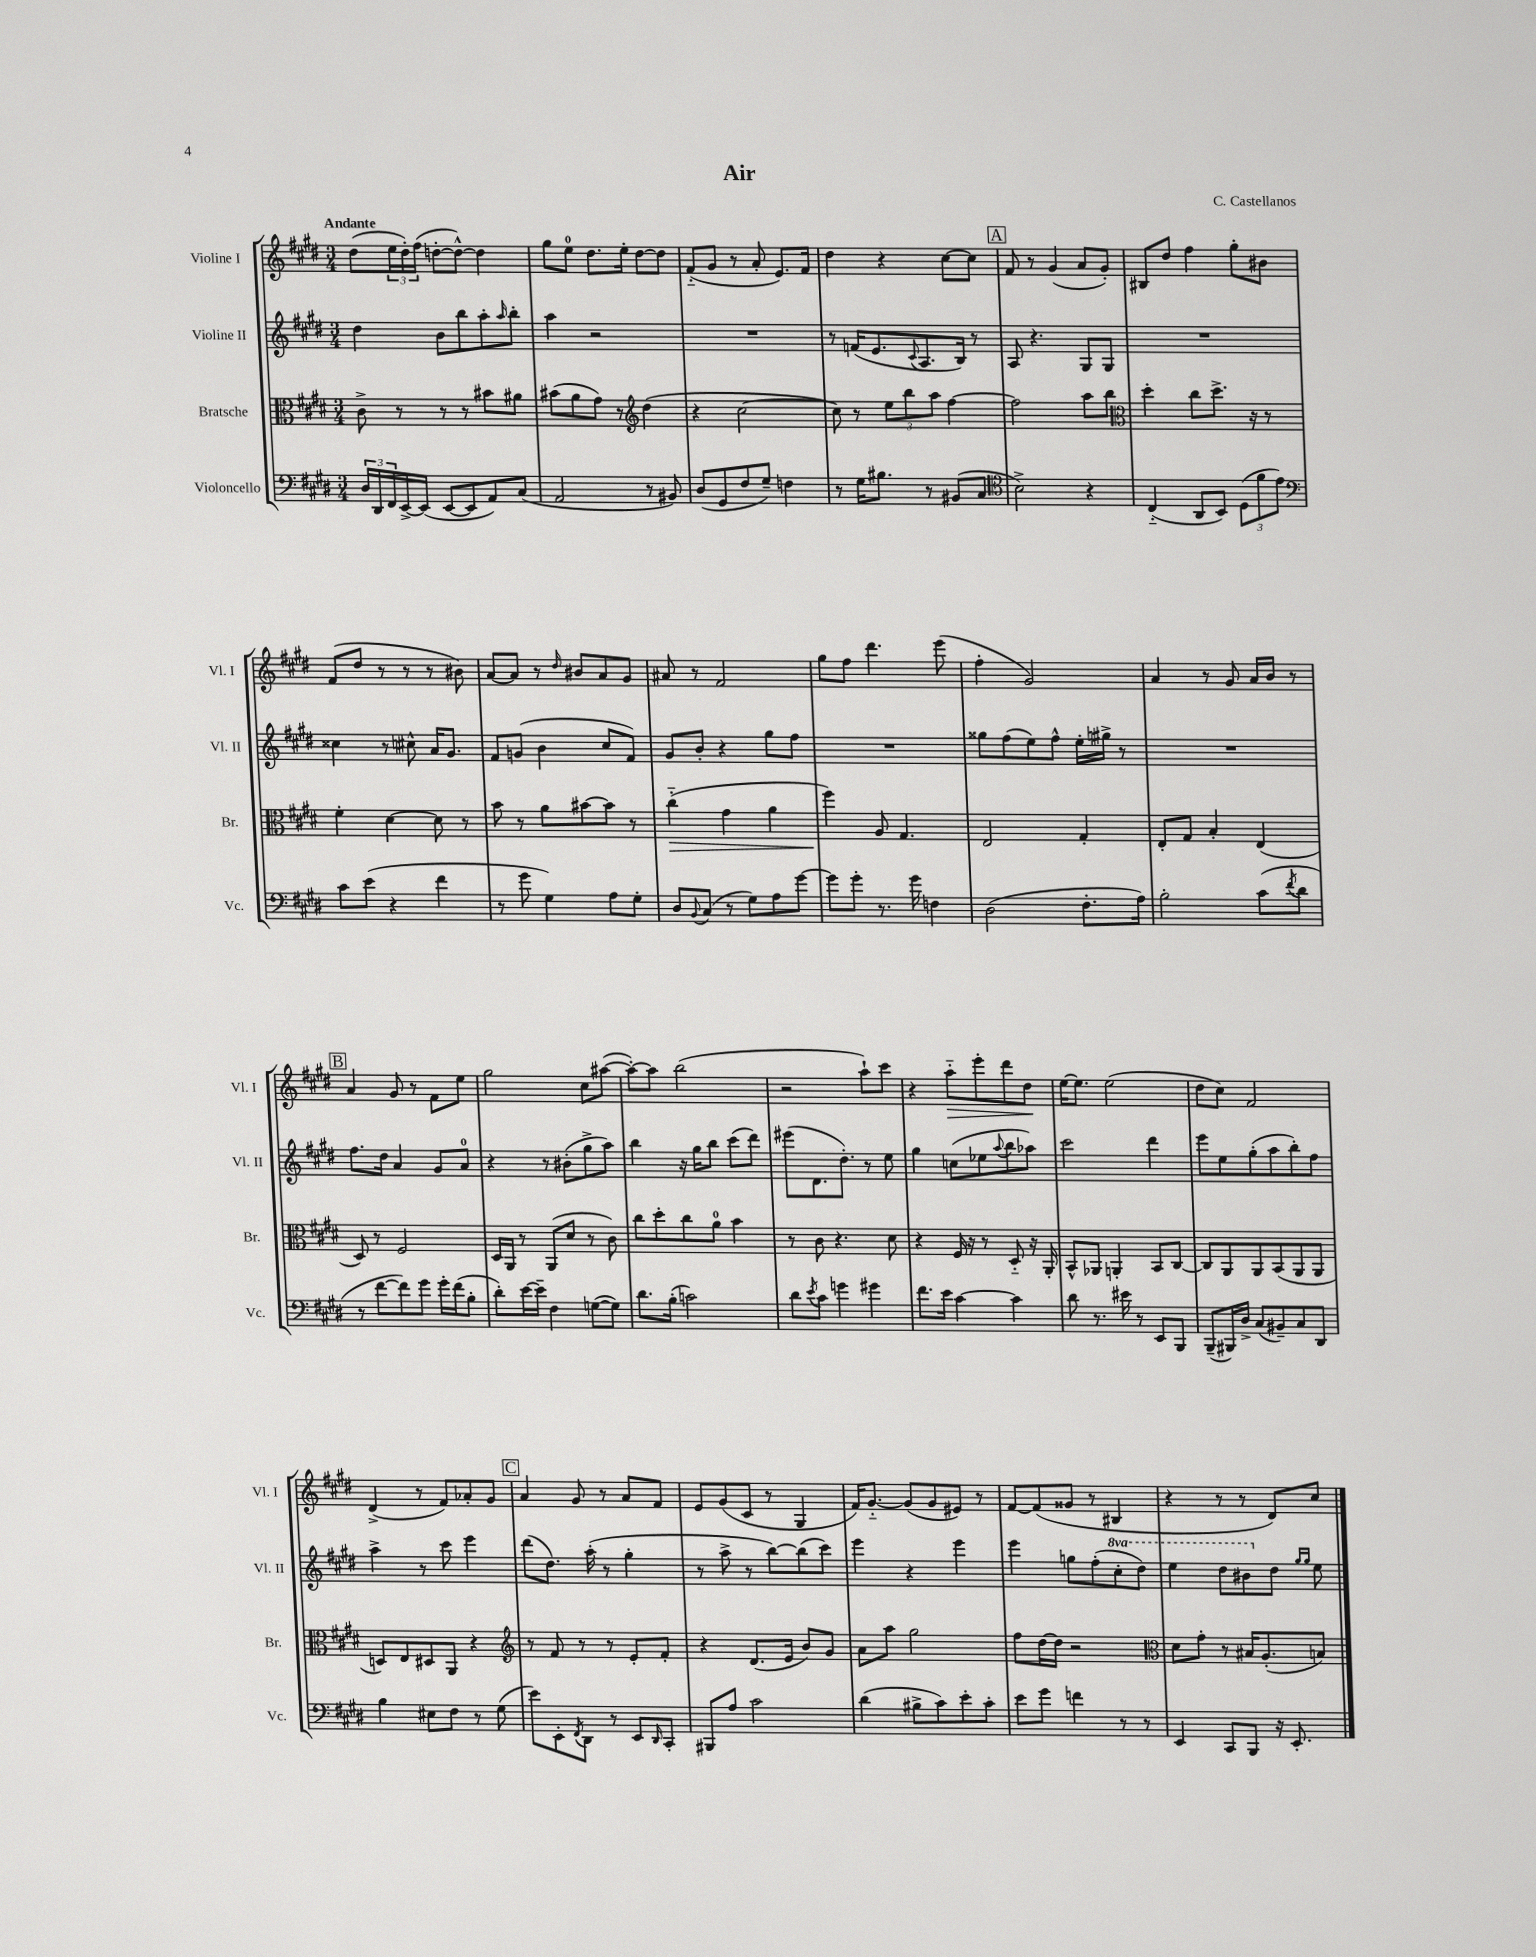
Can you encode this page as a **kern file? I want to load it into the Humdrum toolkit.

**kern	**kern	**kern	**kern
*staff4	*staff3	*staff2	*staff1
*clefF4	*clefC3	*clefG2	*clefG2
*k[f#c#g#d#]	*k[f#c#g#d#]	*k[f#c#g#d#]	*k[f#c#g#d#]
*M3/4	*M3/4	*M3/4	*M3/4
24D#	8c#^	4dd#	(8dd#
24DD#	.	.	.
24FF#	.	.	.
[16EE^	8r	.	24ee
.	.	.	24dd#')
(16EE]	.	.	.
.	.	.	(24ff#
[8EE	8r	8b	[8dd'
8EE]	8r	8bb	8dd^^_)
8AA)	8b#	8aa'	4dd]
.	.	16qqaa	.
(8C#	8a#	8bb'	.
=	=	=	=
2AA	(8b#	4aa	8gg#
.	8a	.	8ee
.	8g#)	2r	8.dd#
.	8r	.	.
.	.	.	16ee'
*	*clefG2	*	*
8r	(4dd#	.	[8dd#
8BB#)	.	.	8dd#]
=	=	=	=
(8D#	4r	2.r	(8f#'~
8GG#	.	.	8g#
8F#	[2cc#	.	8r
8G#~)	.	.	8a'
4F	.	.	8.e)
.	.	.	16f#
=	=	=	=
8r	8cc#])	8r	4dd#
16G#	8r	(16f	.
8.B#	.	8.e	.
.	12ee	.	4r
.	12bb	.	.
.	.	8qqc#	.
8r	.	8.A	.
.	12aa	.	.
(8BB#	[4ff#	.	[8cc#
.	.	16B)	.
8C#	.	8r	8cc#]
=	=	=	=
*clefC4	*	*	*
2B^)	2ff#]	8A	8f#
.	.	4.r	8r
.	.	.	(4g#
4r	8aa	8G#	8a
.	8bb	8G#	8g#')
=	=	=	=
*	*clefC3	*	*
(4C#'~	4dd#'	2.r	8B#
.	.	.	8dd#
8AA	8cc#	.	4ff#
8BB)	8.dd#^	.	.
(12D#	.	.	8gg#'
.	16r	.	.
12f#	.	.	.
.	8r	.	8b#
12e)	.	.	.
=	=	=	=
*clefF4	*	*	*
8c#	4f#'	4cc##	(8f#
(8e	.	.	8dd#
4r	[4d#	8r	8r
.	.	8cc#^^	8r
4f#	8d#]	16a	8r
.	.	8.g#	.
.	8r	.	8b#)
=	=	=	=
8r	8b	8f#	[8a
8g#	8r	(8g	8a]
4G#)	8a	4b	8r
.	.	.	16qqdd#
.	[8b#	.	8b#
8A	8b#]	8cc#	8a
8G#'	8r	8f#)	8g#
=	=	=	=
8D#	(4cc#'~	8g#	8a#
8qqBB	.	.	.
(8C#	.	8b'	8r
8r	4g#	4r	2f#
8G#)	.	.	.
8A	4a	8gg#	.
[8g#	.	8ff#	.
=	=	=	=
8g#]	4ff#)	2.r	8gg#
8g#'	.	.	8ff#
8.r	8A	.	4.ddd#
.	4.G#	.	.
16g#	.	.	.
4F	.	.	.
.	.	.	(8eee
=	=	=	=
(2D#	2E	8gg##	4ff#'
.	.	(8ff#	.
.	.	8ee)	2g#)
.	.	8ff#^^	.
8.F#'	4G#'	16ee'	.
.	.	16gg#^	.
.	.	8r	.
16A)	.	.	.
=	=	=	=
2B'	8E'	2.r	4a
.	8G#	.	.
.	4B'	.	8r
.	.	.	8g#
(8c#	(4E	.	16a
.	.	.	16b
8qf#	.	.	.
8d#	.	.	8r
=	=	=	=
8r	8D#)	8.ff#	4a
[8f#	8r	.	.
.	.	16dd#	.
8f#])	2F#	4a	8g#
8g#	.	.	8r
16g#'	.	8g#	8f#
(16f#	.	.	.
8B'	.	8a	8ee
=	=	=	=
8d#')	16D#	4r	2gg#
.	16AA	.	.
[16e	8r	.	.
16e~]	.	.	.
4F#	(8AA	8r	.
.	8d#	(8b#'	.
([8G	8r	8gg#^	8cc#
8G])	8c#)	8aa)	([8aa#
=	=	=	=
8.d#	8cc#	4bb	8aa#'_)
.	8dd#'	.	8aa#]
(16B'	.	.	.
2c)	8cc#	16r	(2bb
.	.	16gg#	.
.	8a	8bb	.
.	4b	(8ccc#	.
.	.	8ddd#)	.
=	=	=	=
8d#	8r	(8eee#	2r
8qe	.	.	.
8c#	8c#	8.d#	.
4g	4.r	.	.
.	.	8.dd#')	.
4g#	.	8r	8aa`)
.	8d#	8ee	8ccc#
=	=	=	=
8.f#	4r	4gg#	4r
16e	.	.	.
[4c#	16F#	(8cc	8aa'~
.	16r	.	.
.	8r	8ee-	8eee'
.	.	8qqaa	.
4c#]	8D#'~	8bb	8ddd#
.	16r	8aa-)	8dd#
.	16AA'	.	.
=	=	=	=
8d#	8BB^^	2ccc#	[16ee
.	.	.	8.ee]
8.r	8AA-	.	.
.	4AA'	.	(2ee
16e#	.	.	.
8r	.	.	.
8EE	8BB	4ddd#	.
8BBB	[8C#	.	.
=	=	=	=
(8BBB~	8C#]	8eee	8dd#
16BBB#)	8AA	8ee	8cc#)
16D#^	.	.	.
(8C#	8AA	(8gg#'	2f#
8BB#~)	(8BB	8aa	.
8C#	8AA	8bb')	.
8DD#	8AA	8ff#	.
=	=	=	=
4B	8D)	4aa^	(4d#^
.	8E	.	.
8E#	8D#	8r	8r
8F#	8AA	8ccc#	8f#)
8r	4r	4eee	8a-'
(8G#	.	.	8g#
=	=	=	=
*	*clefG2	*	*
8e)	8r	(8ddd#	4a
8EE'	8f#	8.dd#)	.
8qFF#	.	.	.
8DD#	8r	.	8g#
.	.	(16aa'	.
8r	8r	8r	8r
8EE	8e'	4gg#'	8a
16qqDD#	.	.	.
8CC#'	8f#'	.	8f#
=	=	=	=
8BBB#	4r	8r	8e
8A	.	8aa^	(8g#
2c#	(8.d#	8r	8c#
.	.	[8bb)	8r
.	16e	.	.
.	8b)	(8bb]	4G#
.	8g#	8ccc#)	.
=	=	=	=
(4d#	8a	4eee	16f#)
.	.	.	[8.g#'~
.	8aa	.	.
8B#^	2gg#	4r	(8g#]
8c#)	.	.	8g#
8e'	.	4eee	8e#)
8c#'	.	.	8r
=	=	=	=
8e	8ff#	4eee	[8f#
8g#	[16dd#	.	(8f#]
.	16dd#]	.	.
4f	2r	8gg	8g##
.	.	(8ff#'	8r
8r	.	8ccc#'	4B#
8r	.	8ddd#)	.
=	=	=	=
*	*clefC3	*	*
4EE	8d#	4eee	4r
.	8g#'	.	.
8CC#	8r	8ddd#	8r
8BBB	16B#	8bb#	8r
.	(8.A'	.	.
16r	.	8dd#	8d#)
8.EE'	.	.	.
.	.	16qqgg#	.
.	.	16qqgg#	.
.	8B)	8ee	8cc#
==	==	==	==
*-	*-	*-	*-
